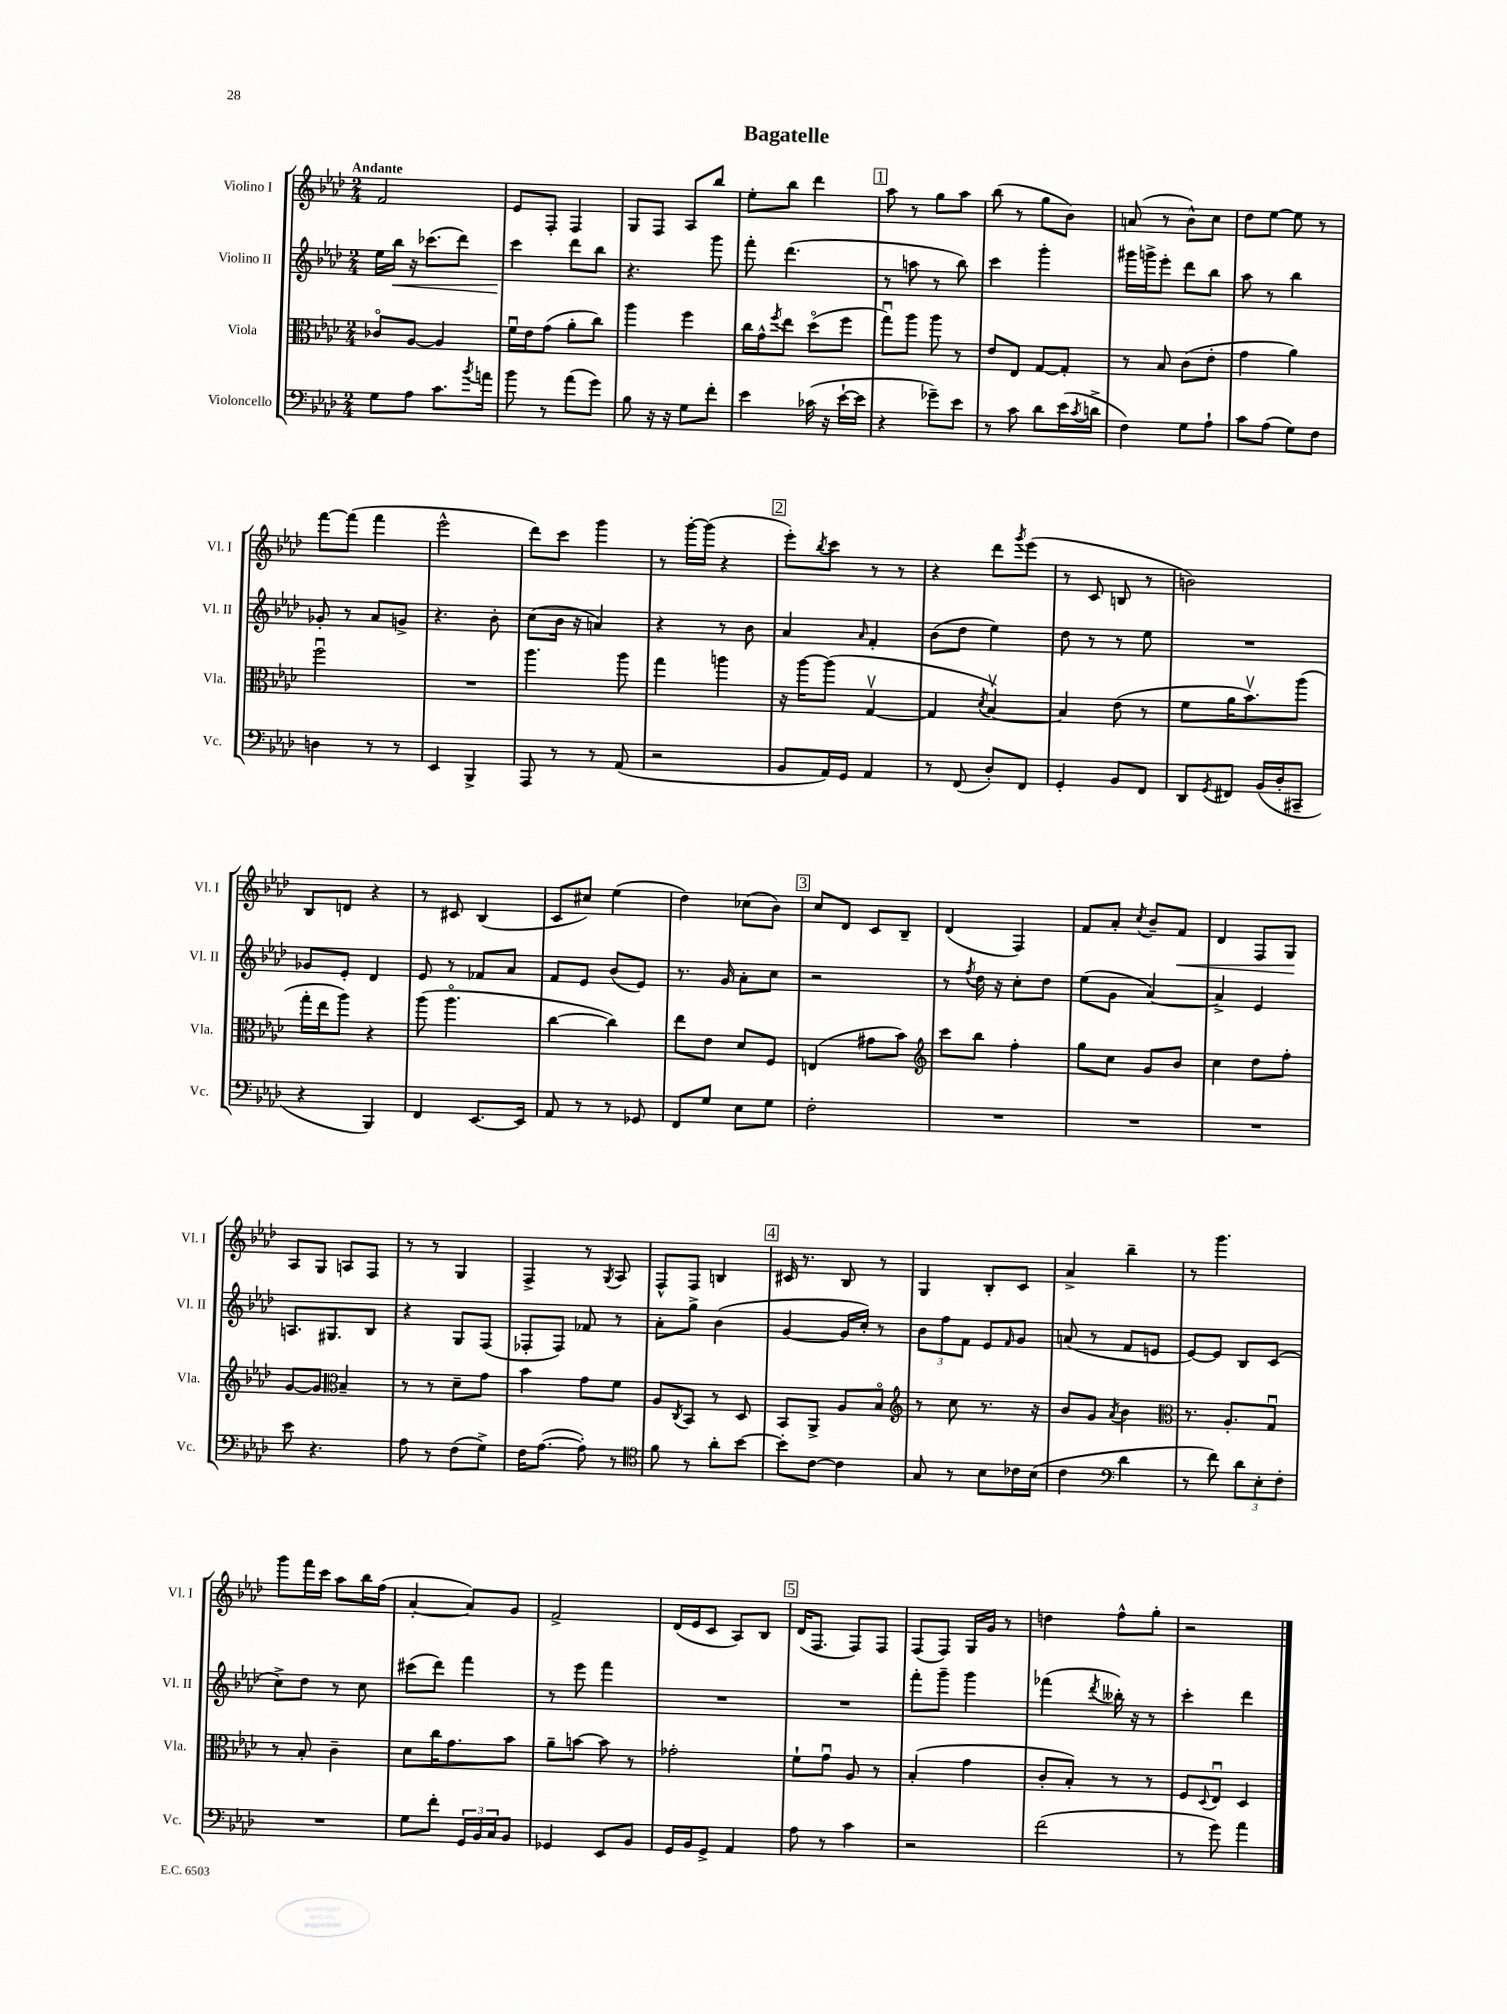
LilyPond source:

\header { title = "Bagatelle" }
<<
\new StaffGroup <<
\new Staff = "s0" \with { instrumentName = "Violino I" shortInstrumentName = "Vl. I" } {
    \clef treble \key aes \major \numericTimeSignature \time 2/4 \tempo "Andante"
    f'2 |
    ees'8 f8-. f4 |
    g8 f8 aes8 bes''8 |
    ees''8-. bes''8 des'''4 |
    \mark \markup { \box "1" } aes''8 r8 g''8 aes''8 |
    bes''8( r8 g''8 bes'8) |
    a'8( r8 bes'8-^) c''8 |
    des''8 ees''8~ ees''8 r8 |
    f'''8~ f'''8( f'''4 |
    ees'''2-^ |
    des'''8) c'''8 g'''4 |
    r8 g'''16~-. g'''16( r4 |
    \mark \markup { \box "2" } ees'''8-.) \acciaccatura { bes''8 } c'''8 r8 r8 |
    r4 des'''8 \acciaccatura { g'''8 } ees'''8( |
    r8 c'8 b8 r8 |
    b'2) |
    bes8 d'8 r4 |
    r8 cis'8 bes4( |
    c'8 cis''8) ees''4( |
    des''4) ces''8( bes'8) |
    \mark \markup { \box "3" } c''8 des'8 c'8 bes8-- |
    des'4( f4) |
    f'8 aes'8-. \acciaccatura { c''8 } bes'8-- f'8\< |
    des'4 f8 g8\! |
    aes8 g8 a8 f8 |
    r8 r8 g4 |
    f4-> r8 \acciaccatura { g8 } aes8 |
    f8-^ f8 b4 |
    \mark \markup { \box "4" } cis'16 r8. bes8 r8 |
    g4 bes8-. c'8 |
    aes'4-> bes''4-- |
    r8 g'''4. |
    g'''8 f'''16 c'''16 aes''8 bes''16 f''16( |
    aes'4~-. aes'8) g'8 |
    f'2-> |
    des'16( ees'16 c'8 aes8) bes8 |
    \mark \markup { \box "5" } des'16( f8. f8) f8 |
    f8( f8) g16 g'16 r8 |
    d''4 f''8-^ g''8-. |
    r2 \bar "|." |
}
\new Staff = "s1" \with { instrumentName = "Violino II" shortInstrumentName = "Vl. II" } {
    \clef treble \key aes \major \numericTimeSignature \time 2/4
    ees''16 bes''16\< r16 ces'''8.( des'''8) |
    c'''4\! des'''8 bes''8 |
    r4. g'''8 |
    f'''8-. des'''4.( |
    \mark \markup { \box "1" } r8 a''8 r8 bes''8) |
    c'''4 g'''4-. |
    gis'''16 g'''16-> ees'''8-. des'''8 bes''8 |
    aes''8 r8 bes''4 |
    ges'8-. r8 aes'8 g'8-> |
    r4. bes'8-. |
    c''8( bes'16 r16 a'4) |
    r4 r8 bes'8 |
    \mark \markup { \box "2" } aes'4 \grace { aes'16 } f'4-. |
    bes'8( des''8 ees''4) |
    des''8 r8 r8 ees''8 |
    R2 |
    ges'8 ees'8-. des'4 |
    ees'8 r8 fes'8 aes'8 |
    f'8 ees'8 bes'8( ees'8) |
    r8. g'16 aes'8-. c''8 |
    \mark \markup { \box "3" } r2 |
    r8 \acciaccatura { f''8 } des''16 r16 c''8-. des''8 |
    ees''8( g'8 aes'4~) |
    aes'4-> ees'4 |
    a8. gis8. bes8 |
    r4 g8 f8( |
    fes8-. fes8) fes'8 r8 |
    aes'8-. g''8-> bes'4( |
    \mark \markup { \box "4" } g'4~ g'16 c''16-.) r8 |
    \tuplet 3/2 { bes'8 f''8 f'8 } ees'8 \grace { f'16 } g'8 |
    a'8( r8 f'8 e'8 |
    ees'8~) ees'8 bes8 c'8( |
    c''8->) des''8 r8 c''8 |
    cis'''8( des'''8) f'''4 |
    r8 ees'''8 f'''4 |
    R2 |
    \mark \markup { \box "5" } R2 |
    f'''8-. g'''8-- g'''4 |
    fes'''4( \acciaccatura { des'''8 } beses''16-.) r16 r8 |
    c'''4-. des'''4 \bar "|." |
}
\new Staff = "s2" \with { instrumentName = "Viola" shortInstrumentName = "Vla." } {
    \clef alto \key aes \major \numericTimeSignature \time 2/4
    ces'8\flageolet aes8~ aes4 |
    f'16\downbow ees'16 g'8( aes'8-. c''8) |
    aes''4 f''4 |
    c''16 g'16-^ \acciaccatura { f''8 } ees''8 des''8\flageolet( f''8 |
    \mark \markup { \box "1" } g''8\downbow) aes''8 aes''8 r8 |
    ees'8 ees8 g8~ g8-. |
    r8 bes8 c'8( ees'8-. |
    g'4 aes'4) |
    f''2\downbow |
    R2 |
    aes''4. aes''8 |
    g''4 a''4 |
    \mark \markup { \box "2" } r16 aes''16~ aes''8( g4~\upbow |
    g4 \acciaccatura { des'8 } bes4~\upbow) |
    bes4 ees'8( r8 |
    f'8 aes'16 bes'8.\upbow) aes''8( |
    g''16-. ees''16 aes''8) r4 |
    aes''8( aes''4.\flageolet |
    c''4~ c''4) |
    ees''8 ees'8 des'8 f8 |
    \mark \markup { \box "3" } e4( gis'8 bes'8) |
    \clef treble c'''8 bes''8 f''4-. |
    g''8 c''8 g'8 bes'8 |
    c''4 des''8 f''8-. |
    g'8~ g'8 \clef alto bes4-- |
    r8 r8 des'8-- g'8 |
    bes'4 g'8 f'8 |
    aes8 \acciaccatura { c8 } bes,8 r8 des8 |
    \mark \markup { \box "4" } bes,8 aes,8-> aes8 bes8\flageolet |
    \clef treble r8 c''8 r8. r16 |
    bes'8 g'8 \acciaccatura { aes'8 } bes'4 |
    \clef alto r8. aes8.-. g8\downbow |
    r8 bes8-. c'4-- |
    des'8 c''16 g'8. bes'8 |
    aes'8-- b'8~ b'8 r8 |
    ges'2-. |
    \mark \markup { \box "5" } f'8-! g'8\downbow aes8 r8 |
    bes4-.( g'4 |
    c'8-. bes8-.) r8 r8 |
    f8 \appoggiatura { des8 } ees8\downbow des4 \bar "|." |
}
\new Staff = "s3" \with { instrumentName = "Violoncello" shortInstrumentName = "Vc." } {
    \clef bass \key aes \major \numericTimeSignature \time 2/4
    g8 aes8 c'8. \acciaccatura { bes'8 } a'16 |
    bes'8 r8 aes'8( g'8) |
    bes8 r16 r16 g8 f'8-. |
    ees'4 ces'16( r16 ees'16~-! ees'16 |
    \mark \markup { \box "1" } r4 ges'8--) ees'8 |
    r8 c'8 des'8 ees'16( \acciaccatura { c'8 } d'16-> |
    f4) g8 aes8-! |
    c'8 aes8( g8) f8 |
    d4 r8 r8 |
    ees,4 bes,,4-> |
    aes,,8 r8 r8 aes,8( |
    r2 |
    \mark \markup { \box "2" } bes,8 aes,16) g,16 aes,4 |
    r8 f,8( des8-.) f,8 |
    g,4-. bes,8 f,8 |
    des,8 \acciaccatura { g,8 } fis,8 bes,16( des16-. cis,8-- |
    r4 bes,,4) |
    f,4 ees,8.~ ees,16 |
    aes,8 r8 r8 ges,8 |
    f,8 g8 ees8 g8 |
    \mark \markup { \box "3" } f2-. |
    R2 |
    R2 |
    R2 |
    ees'8 r4. |
    aes8 r8 f8( g8->) |
    f16 aes8.~( aes8-.) r8 |
    \clef tenor f'8 r8 aes'8-. bes'8~ |
    \mark \markup { \box "4" } bes'8-. c'8~ c'4 |
    g8 r8 bes8 ces'16 bes16( |
    c'4 \clef bass des'4 |
    r8 f'8) \tuplet 3/2 { des'8 ees8-. f8-. } |
    R2 |
    g8 f'8-. \tuplet 3/2 { g,16 bes,16 c16 } bes,8 |
    ges,4 ees,8 bes,8 |
    g,16 bes,16 g,8-> aes,4 |
    \mark \markup { \box "5" } aes8 r8 c'4 |
    r2 |
    f'2( |
    r8 g'8) aes'4 \bar "|." |
}
>>
>>
\layout { \context { \Score \remove "Bar_number_engraver" } }
